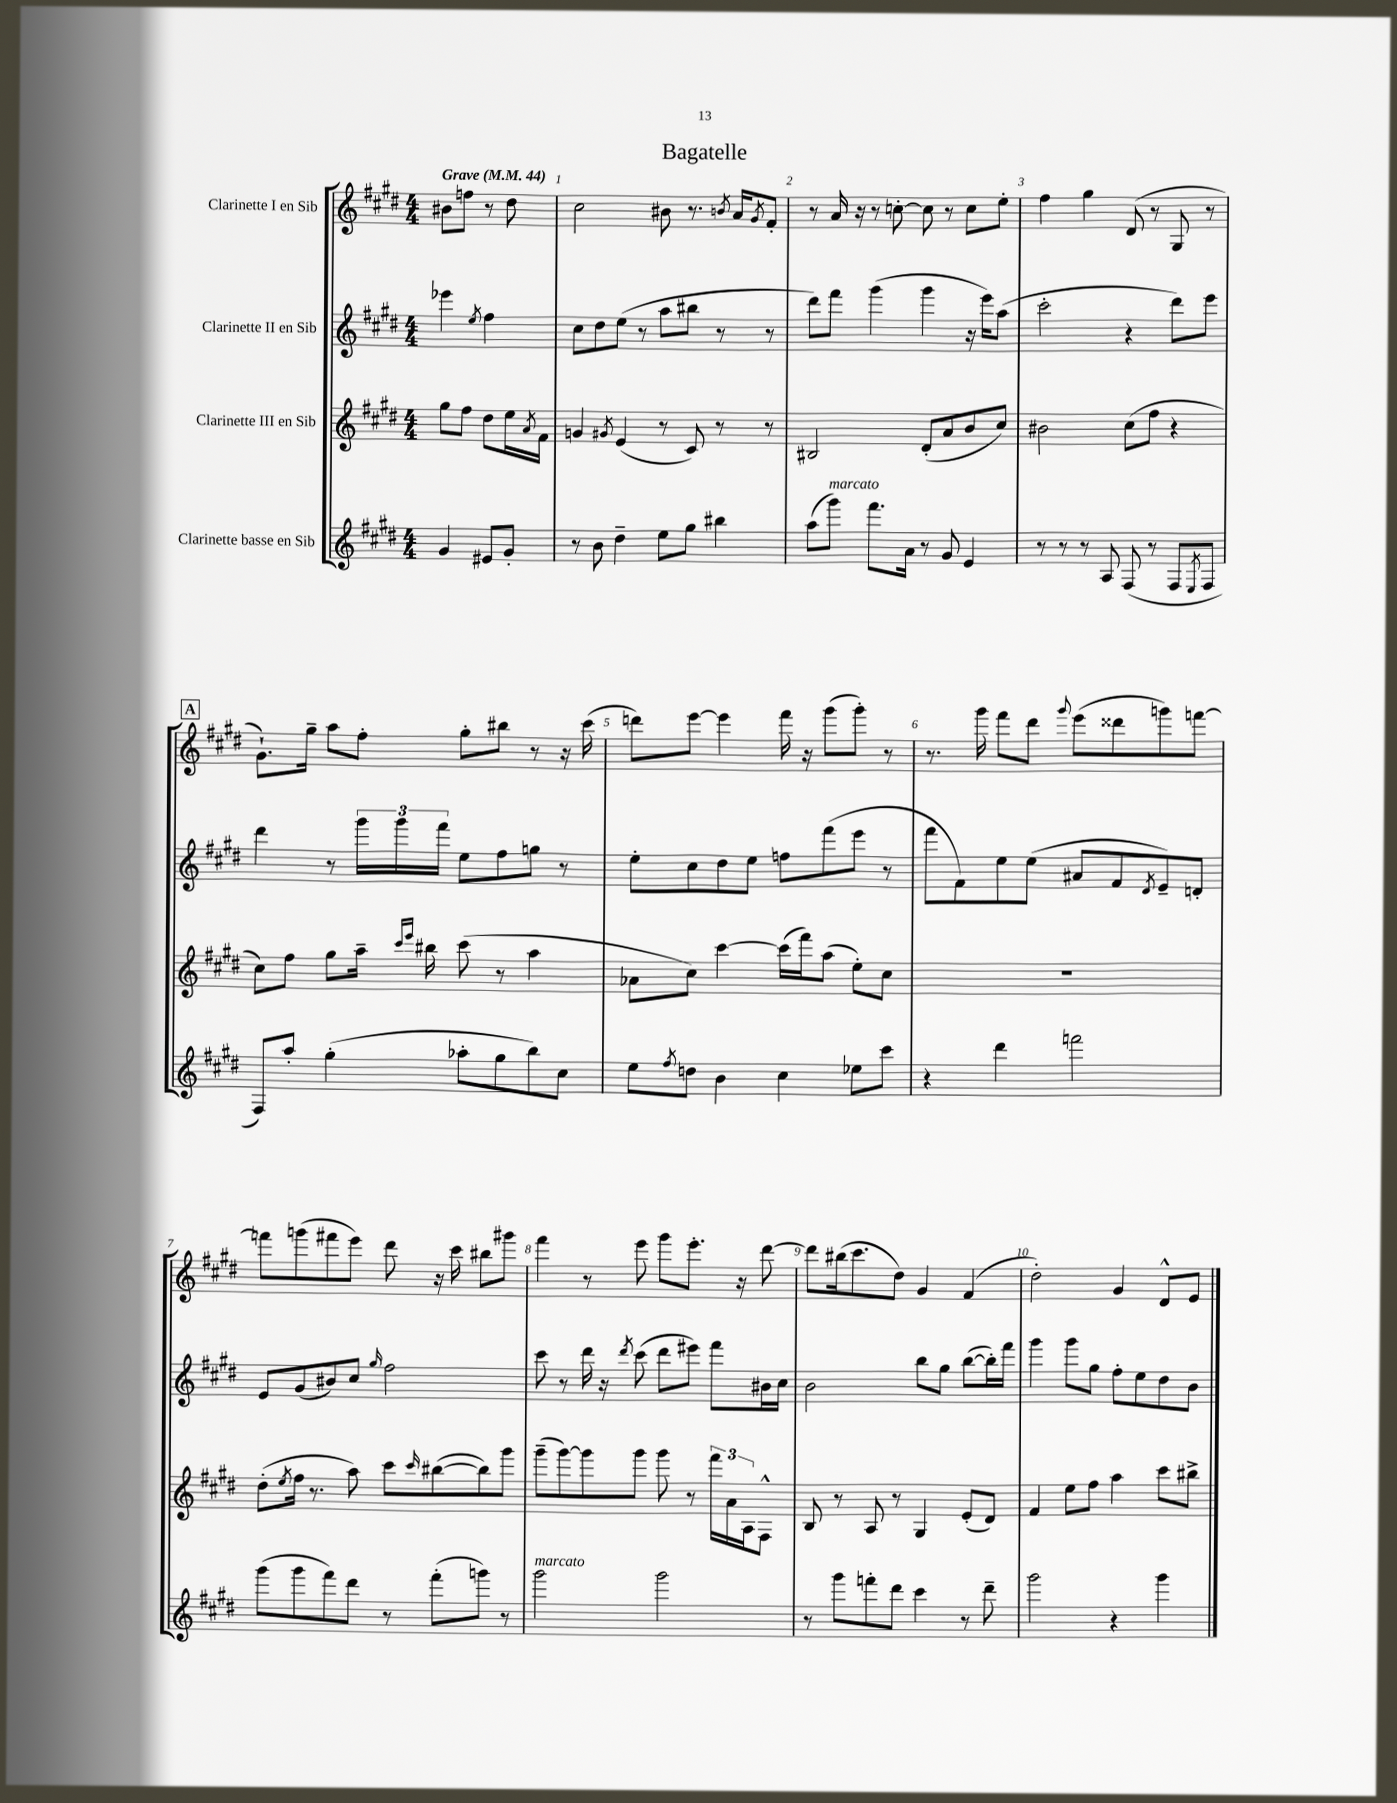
\header { title = "Bagatelle" }
<<
\new StaffGroup <<
\new Staff = "s0" \with { instrumentName = "Clarinette I en Sib" } {
    \clef treble \key e \major \numericTimeSignature \time 4/4 \partial 2 \tempo "Grave" 4 = 44
    bis'8 f''8 r8 dis''8 |
    cis''2 bis'8 r8. \acciaccatura { b'8 } a'16 \acciaccatura { gis'8 } fis'8-. |
    r8 a'16 r16 r8 c''8~-. c''8 r8 c''8 e''8-. |
    fis''4 gis''4 dis'8( r8 gis8 r8 |
    \mark \markup { \box "A" } gis'8.-!) gis''16-- a''8 fis''8-. gis''8-. bis''8 r8 r16 cis'''16( |
    d'''8) e'''8~ e'''4 fis'''16 r16 gis'''8( gis'''8-.) r8 |
    r8. gis'''16 fis'''8 dis'''8 \appoggiatura { gis'''8 } e'''8( disis'''8 g'''8) f'''8~ |
    f'''8 g'''8( fis'''8 e'''8) dis'''8 r16 cis'''16 bis''8 gis'''8 |
    fis'''4 r8 e'''8 gis'''8 e'''8.-. r16 dis'''8~ |
    dis'''8 bis''16( cis'''8. dis''8) gis'4 fis'4( |
    dis''2-.) gis'4 dis'8-^ e'8 \bar "|." |
}
\new Staff = "s1" \with { instrumentName = "Clarinette II en Sib" } {
    \clef treble \key e \major \numericTimeSignature \time 4/4 \partial 2
    ees'''4 \acciaccatura { e''8 } fis''4 |
    cis''8 dis''8 e''8( r8 a''8 bis''8 r8 r8 |
    dis'''8) fis'''8 gis'''4( gis'''4 r16 e'''16) a''8( |
    cis'''2-. r4 dis'''8) e'''8 |
    \mark \markup { \box "A" } dis'''4 r8 \tuplet 3/2 { gis'''16 gis'''16 fis'''16 } e''8 fis''8 g''8 r8 |
    e''8-. cis''8 dis''8 e''8 f''8 fis'''8( e'''8 r8 |
    fis'''8 fis'8) e''8 e''8( ais'8 fis'8 \acciaccatura { dis'8 } e'8--) d'8-. |
    e'8 gis'8( bis'8) cis''8 \grace { gis''16 } fis''2 |
    cis'''8 r8 dis'''16 r16 \acciaccatura { dis'''8 } cis'''8( dis'''8 eis'''8) fis'''8 bis'16 cis''16 |
    b'2 b''8 gis''8 b''8~( b''16-.) fis'''16 |
    gis'''4 gis'''8 gis''8 fis''8-. e''8 dis''8 b'8 \bar "|." |
}
\new Staff = "s2" \with { instrumentName = "Clarinette III en Sib" } {
    \clef treble \key e \major \numericTimeSignature \time 4/4 \partial 2
    gis''8 fis''8 dis''8 e''16 \acciaccatura { a'8 } fis'16 |
    g'4 \acciaccatura { gis'8 } e'4( r8 cis'8) r8 r8 |
    bis2 dis'8-.( a'8 b'8 cis''8) |
    bis'2 cis''8( fis''8 r4 |
    \mark \markup { \box "A" } cis''8) fis''8 gis''8 a''16-- \grace { cis'''16 e'''16 } bis''16 cis'''8( r8 a''4 |
    aes'8 cis''8) cis'''4~ cis'''16( fis'''16) a''8( e''8-.) cis''8 |
    R1 |
    dis''8-.( \acciaccatura { e''8 } fis''16 r8. a''8) cis'''8 \grace { cis'''16 } bis''8~( bis''8) gis'''8 |
    gis'''8--( gis'''8~) gis'''8 gis'''8 gis'''8 r8 \tuplet 3/2 { fis'''16 a'16 a16 } fis8-^ |
    b8 r8 a8 r8 gis4 e'8-.( dis'8) |
    fis'4 e''8 fis''8 a''4 cis'''8 bis''8-> \bar "|." |
}
\new Staff = "s3" \with { instrumentName = "Clarinette basse en Sib" } {
    \clef treble \key e \major \numericTimeSignature \time 4/4 \partial 2
    gis'4 eis'8 gis'8-. |
    r8 b'8 dis''4-- e''8 gis''8 bis''4 |
    a''8( gis'''8^\markup { \italic "marcato" }) fis'''8. a'16 r8 gis'8 e'4 |
    r8 r8 r8 a8 fis8( r8 fis8 \acciaccatura { e8 } fis8 |
    \mark \markup { \box "A" } fis8) a''8-. gis''4-.( aes''8-. gis''8 b''8) cis''8 |
    e''8 \acciaccatura { fis''8 } d''8 b'4 cis''4 ees''8 cis'''8 |
    r4 dis'''4 f'''2 |
    gis'''8( gis'''8 fis'''8) dis'''8 r8 fis'''8-.( g'''8) r8 |
    gis'''2^\markup { \italic "marcato" } gis'''2 |
    r8 gis'''8 f'''8-. dis'''8 cis'''4 r8 dis'''8-- |
    gis'''2 r4 gis'''4 \bar "|." |
}
>>
>>
\layout { \context { \Score \override BarNumber.break-visibility = ##(#f #t #t) barNumberVisibility = #all-bar-numbers-visible } }
